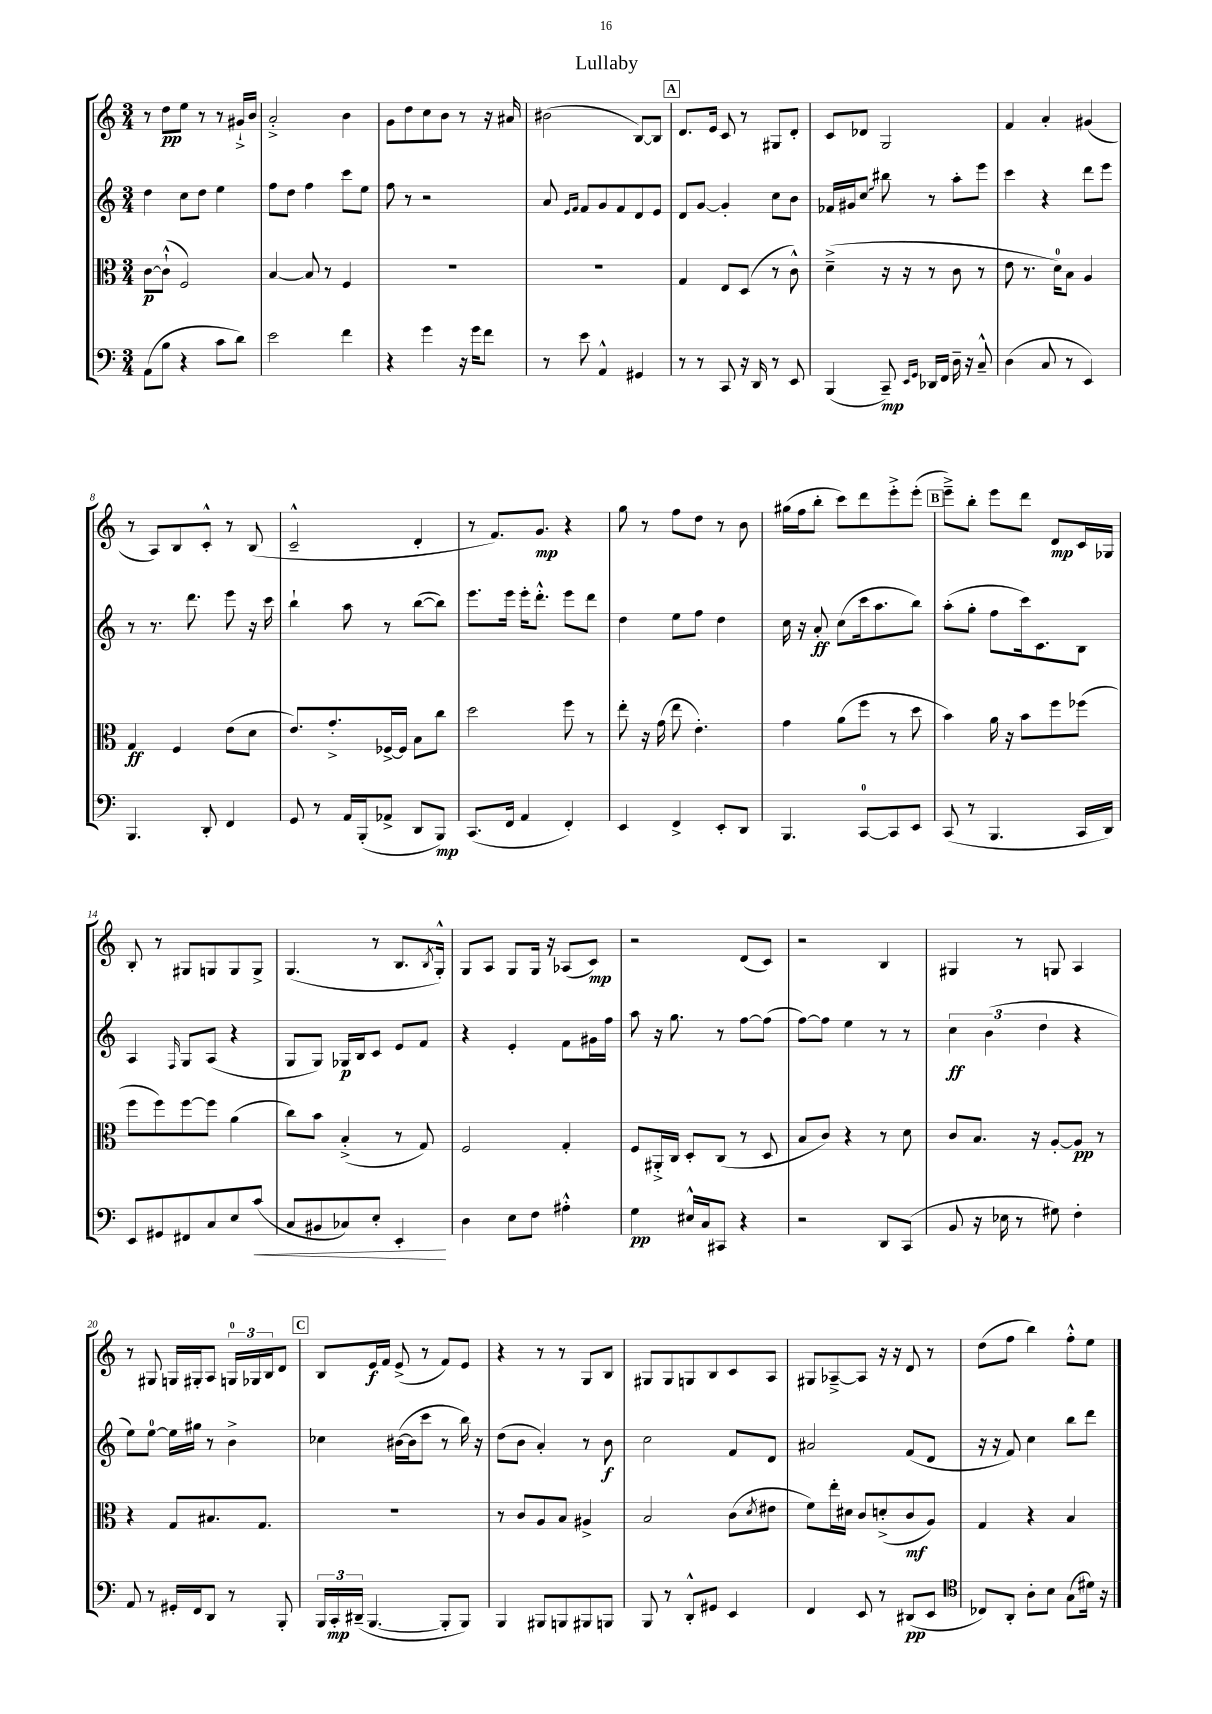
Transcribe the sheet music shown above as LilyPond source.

\header { title = "Lullaby" }
<<
\new StaffGroup <<
\new Staff = "s0" {
    \clef treble \key c \major \numericTimeSignature \time 3/4
    r8 d''8\pp e''8 r8 r8 gis'16-!-> b'16 |
    a'2-.-> b'4 |
    g'8 d''8 c''8 b'8 r8 r16 ais'16 |
    bis'2( b8~) b8 |
    \mark \markup { \box "A" } d'8. e'16 c'8 r8 gis8 d'8-. |
    c'8 des'8 g2 |
    f'4 a'4-. gis'4( |
    r8 a8) b8 c'8-.-^ r8 b8( |
    c'2---^ d'4-. |
    r8 f'8.) g'8.\mp r4 |
    g''8 r8 f''8 d''8 r8 b'8 |
    gis''16( f''16 b''8-. c'''8) d'''8 e'''8-.-> e'''8-.( |
    \mark \markup { \box "B" } e'''8--->) b''8-. e'''8 d'''8 d'8\mp c'16 ges16 |
    b8-. r8 gis8 g8 g8 g8-> |
    g4.( r8 b8. \acciaccatura { b8 } g16-.-^) |
    g8 a8 g8 g16 r16 aes8( c'8\mp) |
    r2 d'8( c'8) |
    r2 b4 |
    gis4 r8 g8 a4 |
    r8 gis8 g16 gis16-. a8 \tuplet 3/2 { g16-0 ges16 b16 } d'8 |
    \mark \markup { \box "C" } b8 e'16\f f'16 e'8->( r8 f'8) e'8 |
    r4 r8 r8 g8 b8 |
    gis8 gis8 g8 b8 c'8 a8 |
    gis8 aes8~---> aes8 r16 r16 d'8 r8 |
    d''8( f''8 b''4) f''8-.-^ e''8 \bar "|." |
}
\new Staff = "s1" {
    \clef treble \key c \major \numericTimeSignature \time 3/4
    d''4 c''8 d''8 e''4 |
    f''8 d''8 f''4 c'''8 e''8 |
    f''8 r8 r2 |
    a'8 \grace { e'16 f'16 } f'8 g'8 f'8 d'8 e'8 |
    \mark \markup { \box "A" } d'8 g'8~ g'4-. c''8 b'8 |
    fes'16 gis'16 \once \override Glissando.style = #'zigzag c''8\glissando bis''8 r8 a''8-. e'''8 |
    c'''4 r4 d'''8 e'''8 |
    r8 r8. d'''8. e'''8 r16 c'''16 |
    b''4-! a''8 r8 b''8~( b''8) |
    e'''8. e'''16 e'''16-. d'''8.-.-^ e'''8 d'''8 |
    d''4 e''8 f''8 d''4 |
    c''16 r16 a'8-.\ff c''8( c'''16 a''8. b''8) |
    \mark \markup { \box "B" } a''8-.( g''8-. f''8 c'''16) c'8. b8 |
    a4 \grace { f16 } g8 a8( r4 |
    g8 g8) ges16\p b16 c'8 e'8 f'8 |
    r4 e'4-. f'8 gis'16 f''16 |
    a''8 r16 g''8. r8 f''8~ f''8( |
    f''8~) f''8 e''4 r8 r8 |
    \tuplet 3/2 { c''4\ff b'4( d''4 } r4 |
    e''8) e''8-0~ e''16 gis''16 r8 b'4-> |
    \mark \markup { \box "C" } ces''4 bis'16~( bis'16 c'''8 r8 b''16) r16 |
    d''8( b'8 a'4-.) r8 b'8\f |
    c''2 f'8 d'8 |
    ais'2 f'8( d'8 |
    r16 r16 f'8) c''4 b''8 d'''8 \bar "|." |
}
\new Staff = "s2" {
    \clef alto \key c \major \numericTimeSignature \time 3/4
    c'8~\p c'8-!-^( f2) |
    b4~ b8 r8 f4 |
    R2. |
    R2. |
    \mark \markup { \box "A" } g4 e8 d8( r8 c'8-^) |
    d'4--->( r16 r16 r8 c'8 r8 |
    e'8 r8. d'16-0) b8 a4 |
    g4\ff f4 e'8( d'8 |
    e'8.) g'8.-.-> fes16~-> fes16 b8 c''8 |
    d''2 f''8 r8 |
    e''8-. r16 g'16( e''8 e'4.-.) |
    g'4 a'8( f''8 r8 d''8 |
    \mark \markup { \box "B" } b'4) a'16 r16 b'8 f''8 fes''8( |
    f''8 f''8) f''8~ f''8 a'4( |
    c''8) b'8 b4-.->( r8 g8) |
    f2 g4-. |
    f8 ais,16-.-> c16 d8-. c8( r8 d8 |
    b8 c'8) r4 r8 d'8 |
    c'8 b8. r16 a8~-. a8\pp r8 |
    r4 g8 bis8. g8. |
    \mark \markup { \box "C" } R2. |
    r8 c'8 a8 b8 ais4-> |
    b2 c'8( \acciaccatura { d'8 } eis'8 |
    f'8) e''16-. dis'16 c'8 d'8-.->( c'8\mf a8) |
    g4 r4 b4 \bar "|." |
}
\new Staff = "s3" {
    \clef bass \key c \major \numericTimeSignature \time 3/4
    a,8( b8 r4 c'8 d'8) |
    e'2 f'4 |
    r4 g'4 r16 g'16 f'8 |
    r8 e'8 a,4-^ gis,4 |
    \mark \markup { \box "A" } r8 r8 c,8 r16 d,16 r8 e,8 |
    b,,4( c,8--\mp) \grace { e,16 g,16 } des,16 f,16 d16-- r16 c8---^ |
    d4( c8 r8 e,4) |
    b,,4. d,8-. f,4 |
    g,8 r8 a,16 b,,16-.( aes,8-> d,8 b,,8\mp) |
    c,8.( f,16 a,4 f,4-.) |
    e,4 f,4-> e,8-. d,8 |
    b,,4. c,8-0~ c,8 e,8 |
    \mark \markup { \box "B" } c,8( r8 b,,4. c,16 d,16) |
    e,8 gis,8 fis,8 c8 e8 c'8\<( |
    c8 bis,8 ces8) e8-. e,4-.\! |
    d4 e8 f8 ais4-.-^ |
    g4\pp eis16-^ c16 cis,8 r4 |
    r2 d,8 c,8( |
    b,8 r16 ees16 r8 gis8) f4-. |
    a,8 r8 gis,16-. f,16 d,8 r8 b,,8-. |
    \mark \markup { \box "C" } \tuplet 3/2 { b,,16 c,16-.\mp dis,16--( } b,,4.~ b,,8-. b,,8) |
    b,,4 bis,,8 b,,8 bis,,8 b,,8 |
    b,,8 r8 d,8-.-^ gis,8 e,4 |
    f,4 e,8 r8 dis,8\pp( e,8 |
    \clef tenor ces8) a,8-. a8-. b8 g8( dis'16) r16 \bar "|." |
}
>>
>>
